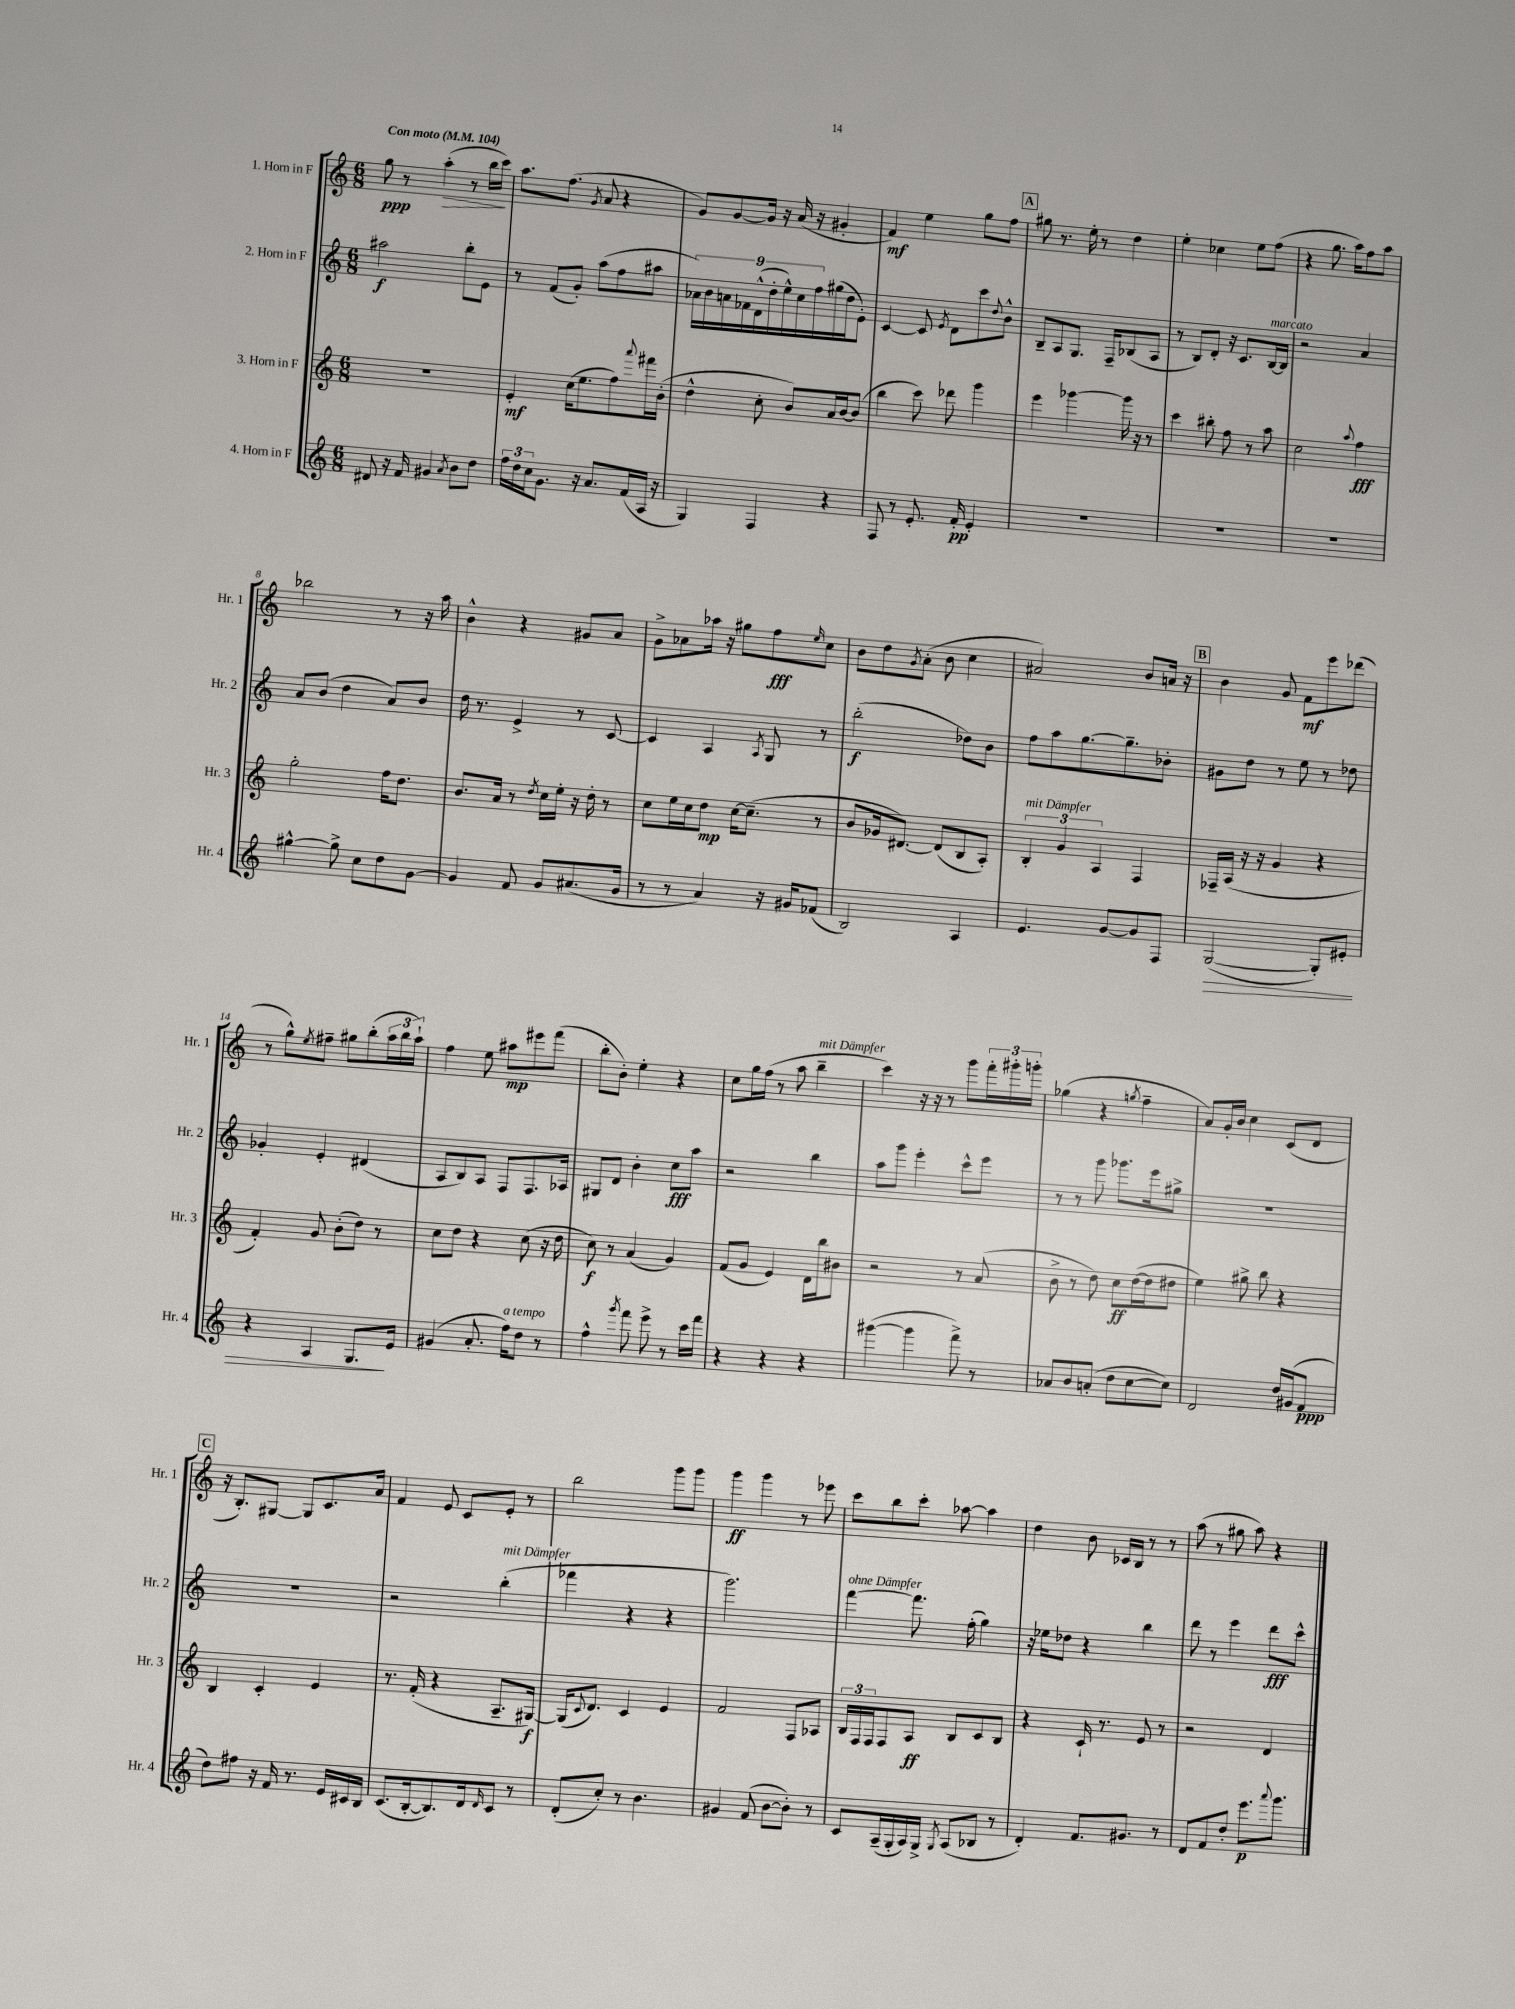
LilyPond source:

<<
\new StaffGroup <<
\new Staff = "s0" \with { instrumentName = "1. Horn in F" shortInstrumentName = "Hr. 1" } {
    \clef treble \key c \major \numericTimeSignature \time 6/8 \tempo "Con moto" 4 = 104
    g''8\ppp r8 a''4-.\>( r8 b''16 c'''16\!) |
    a''8. f''8.( \acciaccatura { g'8 } a'8 r4 |
    g'8) g'8~ g'16 r16 a'16( r16 gis'4-. |
    f'4\mf) e''4 g''8 f''8 |
    \mark \markup { \box "A" } gis''8 r8. e''16-. r8 d''4 |
    e''4-. ces''4 e''8 f''8( |
    r4 g''8. a''16) f''8 a''8 |
    bes''2 r8 r16 a''16 |
    b'4-^ r4 gis'8 a'8 |
    g'8-> aes'8 aes''16 r16 gis''8 f''8\fff \grace { e''16 } c''8 |
    b'8 d''8 \acciaccatura { g'8 } a'8-.( b'8 c''4 |
    ais'2) b'8 a'16 r16 |
    \mark \markup { \box "B" } b'4 g'8 f'8\mf e'''8 des'''8( |
    r8 g''8-^) \acciaccatura { e''8 } fis''8-- gis''8 b''8-.( \tuplet 3/2 { a''16 b''16 a''16-!) } |
    f''4 e''8 ais''8\mp eis'''8 f'''8( |
    b''8-. b'8-.) e''4-. r4 |
    c''8 g''16 f''16( r8 a''8 b''4--^\markup { \italic "mit Dämpfer" } |
    c'''4) r16 r16 r8 g'''8 \tuplet 3/2 { f'''16-. gis'''16-. g'''16-. } |
    ges''4( r4 \acciaccatura { g''8 } f''4-- |
    a'8) g'16-. b'16 c''4 c'8( d'8 |
    \mark \markup { \box "C" } r16 b8.-.) gis8~ gis8 c'8. a'16 |
    f'4 e'8 c'8 e'8-. r8 |
    b''2 g'''8 g'''8 |
    g'''4\ff g'''4 r8 ees'''8 |
    c'''8 b''8 c'''8-. aes''8~ aes''4 |
    d''4 b'8 ces'16 b16 r8 r8 |
    a''8( r8 gis''8 a''8) r4 \bar "|." |
}
\new Staff = "s1" \with { instrumentName = "2. Horn in F" shortInstrumentName = "Hr. 2" } {
    \clef treble \key c \major \numericTimeSignature \time 6/8
    ais''2\f b''8-. e'8 |
    r8 f'8( g'8-.) a''8( f''8 ais''8 |
    \tuplet 9/8 { aes'16) b'16 a'16 fes'16 d'16-^( d''16-. e''16-^) c''16 f''16 } gis''16( d''16 e'8-.) |
    c'4~ c'8 \acciaccatura { e'8 } d'8 c'''8 \appoggiatura { d''8 } b'8-^ |
    \mark \markup { \box "A" } b8-- a8 g8. f16-- bes8( a8 |
    r8 b8) d'8-. r16 c'8. b16~^\markup { \italic "marcato" } b16 |
    r2 a'4 |
    a'8 b'8( d''4 a'8) b'8 |
    d''16 r8. e'4-> r8 c'8~ |
    c'4 a4 \acciaccatura { a8 } g8 r8 |
    b''2-.\f( des''8) b'8 |
    f''8 a''8 g''8.~ g''8.-- bes'8-. |
    \mark \markup { \box "B" } gis'8 d''8 r8 e''8 r8 des''8 |
    ges'4-. e'4-. dis'4( |
    a8 b8) a8 f8 f8. aes16 |
    gis8 d'8 b'4-. c''8\fff a''8 |
    r2 b''4 |
    a''8 g'''8 e'''4-. c'''8-^ e'''8 |
    r8 r8 g'''8 ges'''8. e'''16 gis''8-> |
    R2. |
    \mark \markup { \box "C" } R2. |
    r2 b''4-.^\markup { \italic "mit Dämpfer" }( |
    fes'''4 r4 r4 |
    g'''2.) |
    f'''4~^\markup { \italic "ohne Dämpfer" } f'''8. f''16-.( g''4) |
    r16 ees''16 des''8 r4 b''4 |
    d'''8 r8 e'''4 d'''8\fff c'''8-^ \bar "|." |
}
\new Staff = "s2" \with { instrumentName = "3. Horn in F" shortInstrumentName = "Hr. 3" } {
    \clef treble \key c \major \numericTimeSignature \time 6/8
    R2. |
    e'4-.\mf c''16( e''8. f''8) \appoggiatura { a'''8 } fis'''16 b'16-.( |
    d''4-^ c''8-. b'8) a'16 b'16~ b'8( |
    b''4 c'''8) des'''8 g'''4 |
    \mark \markup { \box "A" } e'''4 ges'''4~ ges'''16 r16 r8 |
    c'''4 bis''8-. f''8 r8 a''8 |
    c''2 \appoggiatura { a''8 } f''4\fff |
    g''2-. f''16 d''8. |
    b'8. a'16 r8 \acciaccatura { d''8 } c''16 e''16-. r16 d''16-. r8 |
    c''8 e''16 c''16 d''8\mp c''16~ c''8.--( r8 |
    b'8 ges'16 dis'8.~) dis'8( b8 a8-.) |
    \tuplet 3/2 { b4-.^\markup { \italic "mit Dämpfer" } g'4 a4 } f4 |
    \mark \markup { \box "B" } fes16-- a16( r16 r16 g'4 r4 |
    f'4-.) g'8 b'8-.( d''8) r8 |
    c''8 d''8 r4 c''8( r16 d''16 |
    c''8\f) r8 a'4( g'4) |
    f'8( g'8 e'4) d'16 b''16 bis'8 |
    r2 r8 a'8( |
    b'8-> r8 d''8) c''8\ff d''16~( d''16 dis''8 |
    e''4) gis''8-> b''8 r4 |
    \mark \markup { \box "C" } b4 c'4-. e'4 |
    r8. f'16-.( r4 a8.-- gis16~\f) |
    gis16( \appoggiatura { c'8 } d'8.) c'4 e'4 |
    f'2 f8 aes8 |
    \tuplet 3/2 { b16 f16 f16 } f8 a8\ff b8 c'8 b8 |
    r4 c'16-! r8. e'8 r8 |
    r2 d'4 \bar "|." |
}
\new Staff = "s3" \with { instrumentName = "4. Horn in F" shortInstrumentName = "Hr. 4" } {
    \clef treble \key c \major \numericTimeSignature \time 6/8
    dis'8 r16 f'16 gis'4 \acciaccatura { a'8 } b'8 d''8 |
    \tuplet 3/2 { f''16 d''16 c''16 } g'8. r16 a'8. f'16( a16 r16 |
    g4) f4 r4 |
    f8 r8 e'8.-. f'16-.\pp e'4-. |
    \mark \markup { \box "A" } R2. |
    R2. |
    R2. |
    gis''4~-^ gis''8-> c''8 d''8 g'8~ |
    g'4 f'8 g'8 ais'8.( g'16 |
    r8 r8 a'4) r16 gis'16 fes'8( |
    b2) a4 |
    e'4. g'8~ g'8 f8 |
    \mark \markup { \box "B" } g2~\>( g8-.) eis'8-. |
    r4 a4 g8.\! e'16 |
    gis'4( a'8.-. f''16^\markup { \italic "a tempo" }) d''8 r8 |
    f''4-^ \acciaccatura { g'''8 } f'''8 e'''8-> r8 c'''16 f'''16 |
    r4 r4 r4 |
    gis'''4~( gis'''4 f'''8->) r8 |
    aes'8 b'8 a'8-.( d''8 c''8~ c''8) |
    d'2 d''16 gis'16( f'8\ppp |
    \mark \markup { \box "C" } d''8) fis''8 r16 f'16 r8. e'16 cis'16 b16 |
    c'8.( b16~-. b8.) d'16 \grace { d'16 } c'8 r8 |
    d'8-.( c''8-.) r8 b'4. |
    gis'4 f'8( b'8~ b'8-.) r8 |
    c'8 a16--( g16-. a16) g16-> \acciaccatura { g8 } a8( bes8 r8 |
    d'4-.) f'8. gis'8. r8 |
    d'8 f'8 d''8-. e'''8.\p \appoggiatura { a'''8 } g'''8. \bar "|." |
}
>>
>>
